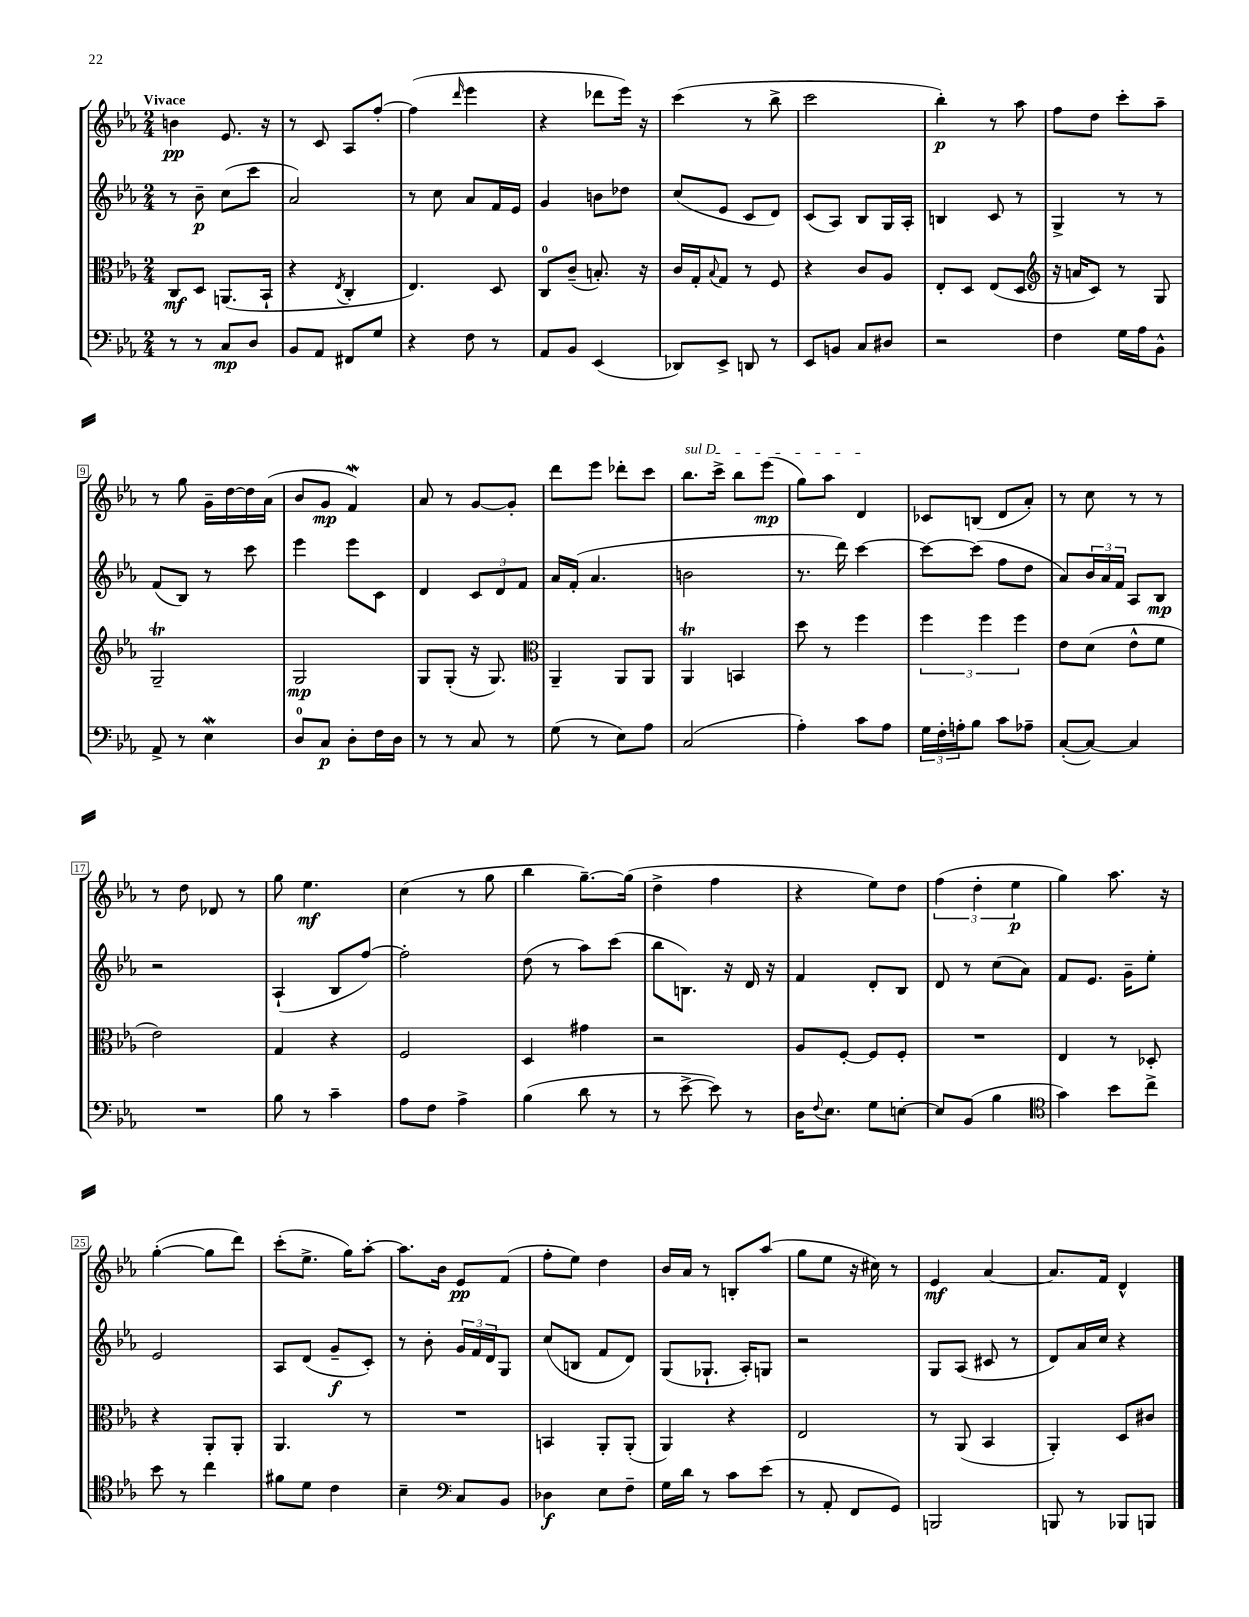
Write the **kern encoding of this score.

**kern	**kern	**kern	**kern
*staff4	*staff3	*staff2	*staff1
*clefF4	*clefC3	*clefG2	*clefG2
*k[b-e-a-]	*k[b-e-a-]	*k[b-e-a-]	*k[b-e-a-]
*M2/4	*M2/4	*M2/4	*M2/4
8r	8C	8r	4b
8r	8D	8b-~	.
8C	(8.AA	(8cc	8.e-
8D	.	8ccc	.
.	16BB-`	.	16r
=	=	=	=
8BB-	4r	2a-)	8r
8AA-	.	.	8c
.	8qE-	.	.
8FF#	4C'	.	8A-
8G	.	.	[8ff'
=	=	=	=
4r	4.E-)	8r	(4ff]
.	.	8cc	.
.	.	.	16qqddd
8F	.	8a-	4eee-
8r	8D	16f	.
.	.	16e-	.
=	=	=	=
8AA-	8C	4g	4r
8BB-	(8c~	.	.
(4EE-	8.B')	8b	8ddd-
.	.	8dd-	16eee-)
.	16r	.	16r
=	=	=	=
8DD-)	16c	(8cc	(4ccc
.	16G'	.	.
.	8qqB-	.	.
8EE-^	8G	8e-	.
8DD	8r	8c	8r
8r	8F	8d)	8bb-^
=	=	=	=
8EE-	4r	(8c	2ccc
8BB	.	8A-)	.
8C	8c	8B-	.
8D#	8A-	16G	.
.	.	16A-'	.
=	=	=	=
2r	8E-'	4B	4bb-')
.	8D	.	.
.	(8E-	8c	8r
.	8D	8r	8aa-
=	=	=	=
*	*clefG2	*	*
4F	16r	4G^	8ff
.	16a	.	.
.	8c)	.	8dd
16G	8r	8r	8ccc'
16A-	.	.	.
8BB-^^	8G	8r	8aa-~
=	=	=	=
8AA-^	2G~	(8f	8r
8r	.	8B-)	8gg
4E-	.	8r	16g~
.	.	.	[16dd
.	.	8ccc	16dd]
.	.	.	(16a-
=	=	=	=
8D	2G	4eee-	8b-
8C	.	.	8g
8D'	.	8eee-	4f)
16F	.	8c	.
16D	.	.	.
=	=	=	=
8r	8G	4d	8a-
8r	(8G'	.	8r
8C	16r	12c	[8g
.	8.G)	.	.
.	.	12d	.
8r	.	.	8g']
.	.	12f	.
=	=	=	=
*	*clefC3	*	*
(8G	4AA-~	16a-	8ddd
.	.	(16f'	.
8r	.	4.a-	8eee-
8E-)	8AA-	.	8ddd-'
8A-	8AA-	.	8ccc
=	=	=	=
(2C	4AA-	2b	8.bb-
.	.	.	16ccc^
.	4BB	.	8bb-
.	.	.	(8eee-
=	=	=	=
4A-')	8dd	8.r	8gg)
.	8r	.	8aa-
.	.	16ddd)	.
8c	4ff	[4ccc	4d
8A-	.	.	.
=	=	=	=
24G	6ff	8ccc_	8c-
24F'	.	.	.
24A'	.	.	.
8B-	.	(8ccc]	(8B
.	6ff	.	.
8c	.	8ff	8d
.	6ff	.	.
8A-~	.	8dd	8a-')
=	=	=	=
([8C'	8e-	8a-)	8r
8C_)	(8d	24b-	8cc
.	.	24a-	.
.	.	24f	.
4C]	8e-^^	8A-	8r
.	8f	8B-	8r
=	=	=	=
2r	2e-)	2r	8r
.	.	.	8dd
.	.	.	8d-
.	.	.	8r
=	=	=	=
8B-	4G	(4A-`	8gg
8r	.	.	4.ee-
4c~	4r	8B-	.
.	.	[8ff)	.
=	=	=	=
8A-	2F	2ff']	(4cc
8F	.	.	.
4A-^	.	.	8r
.	.	.	8gg
=	=	=	=
(4B-	4D	(8dd	4bb-
.	.	8r	.
8d	4g#	8aa-)	[8.gg~)
8r	.	(8ccc	.
.	.	.	(16gg]
=	=	=	=
8r	2r	8bb-	4dd^
[8e-^	.	8.B)	.
8e-])	.	.	4ff
.	.	16r	.
8r	.	16d	.
.	.	16r	.
=	=	=	=
16D	8A-	4f	4r
8qqF	.	.	.
8.E-	.	.	.
.	[8F'	.	.
8G	8F]	8d'	8ee-)
[8E'	8F'	8B-	8dd
=	=	=	=
8E]	2r	8d	(6ff
(8BB-	.	8r	.
.	.	.	6dd'
4B-	.	(8cc	.
.	.	.	6ee-
.	.	8a-)	.
=	=	=	=
*clefC4	*	*	*
4g)	4E-	8f	4gg)
.	.	8.e-	.
8b-	8r	.	8.aa-
.	.	16g~	.
8cc^	8D-'	8ee-'	.
.	.	.	16r
=	=	=	=
8b-	4r	2e-	([4gg'
8r	.	.	.
4cc	8AA-'	.	8gg]
.	8AA-'	.	8ddd)
=	=	=	=
8f#	4.AA-	8A-	(8ccc'
8d	.	(8d	8.ee-^
4c	.	8g~	.
.	.	.	16gg)
.	8r	8c')	[8aa-'
=	=	=	=
4B-~	2r	8r	8.aa-]
.	.	8b-'	.
.	.	.	16b-
*clefF4	*	*	*
8C	.	24g	8e-
.	.	24f	.
.	.	24d	.
8BB-	.	8G	(8f
=	=	=	=
4D-	4BB	(8cc	8ff'
.	.	8B	8ee-)
8E-	8AA-'	8f	4dd
8F~	(8AA-'	8d)	.
=	=	=	=
16G	4AA-)	(8G	16b-
16d	.	.	16a-
8r	.	8.G-`	8r
8c	4r	.	8B'
.	.	16A-')	.
(8e-	.	8G	(8aa-
=	=	=	=
8r	2E-	2r	8gg
8AA-'	.	.	8ee-
8FF	.	.	16r
.	.	.	16cc#)
8GG)	.	.	8r
=	=	=	=
2BBB	8r	8G	4e-
.	(8AA-	(8A-	.
.	4BB-	8c#	[4a-
.	.	8r	.
=	=	=	=
8BBB	4AA-')	8d)	8.a-]
8r	.	16a-	.
.	.	16cc	16f
8BBB-	8D	4r	4d^^
8BBB	8c#	.	.
==	==	==	==
*-	*-	*-	*-
